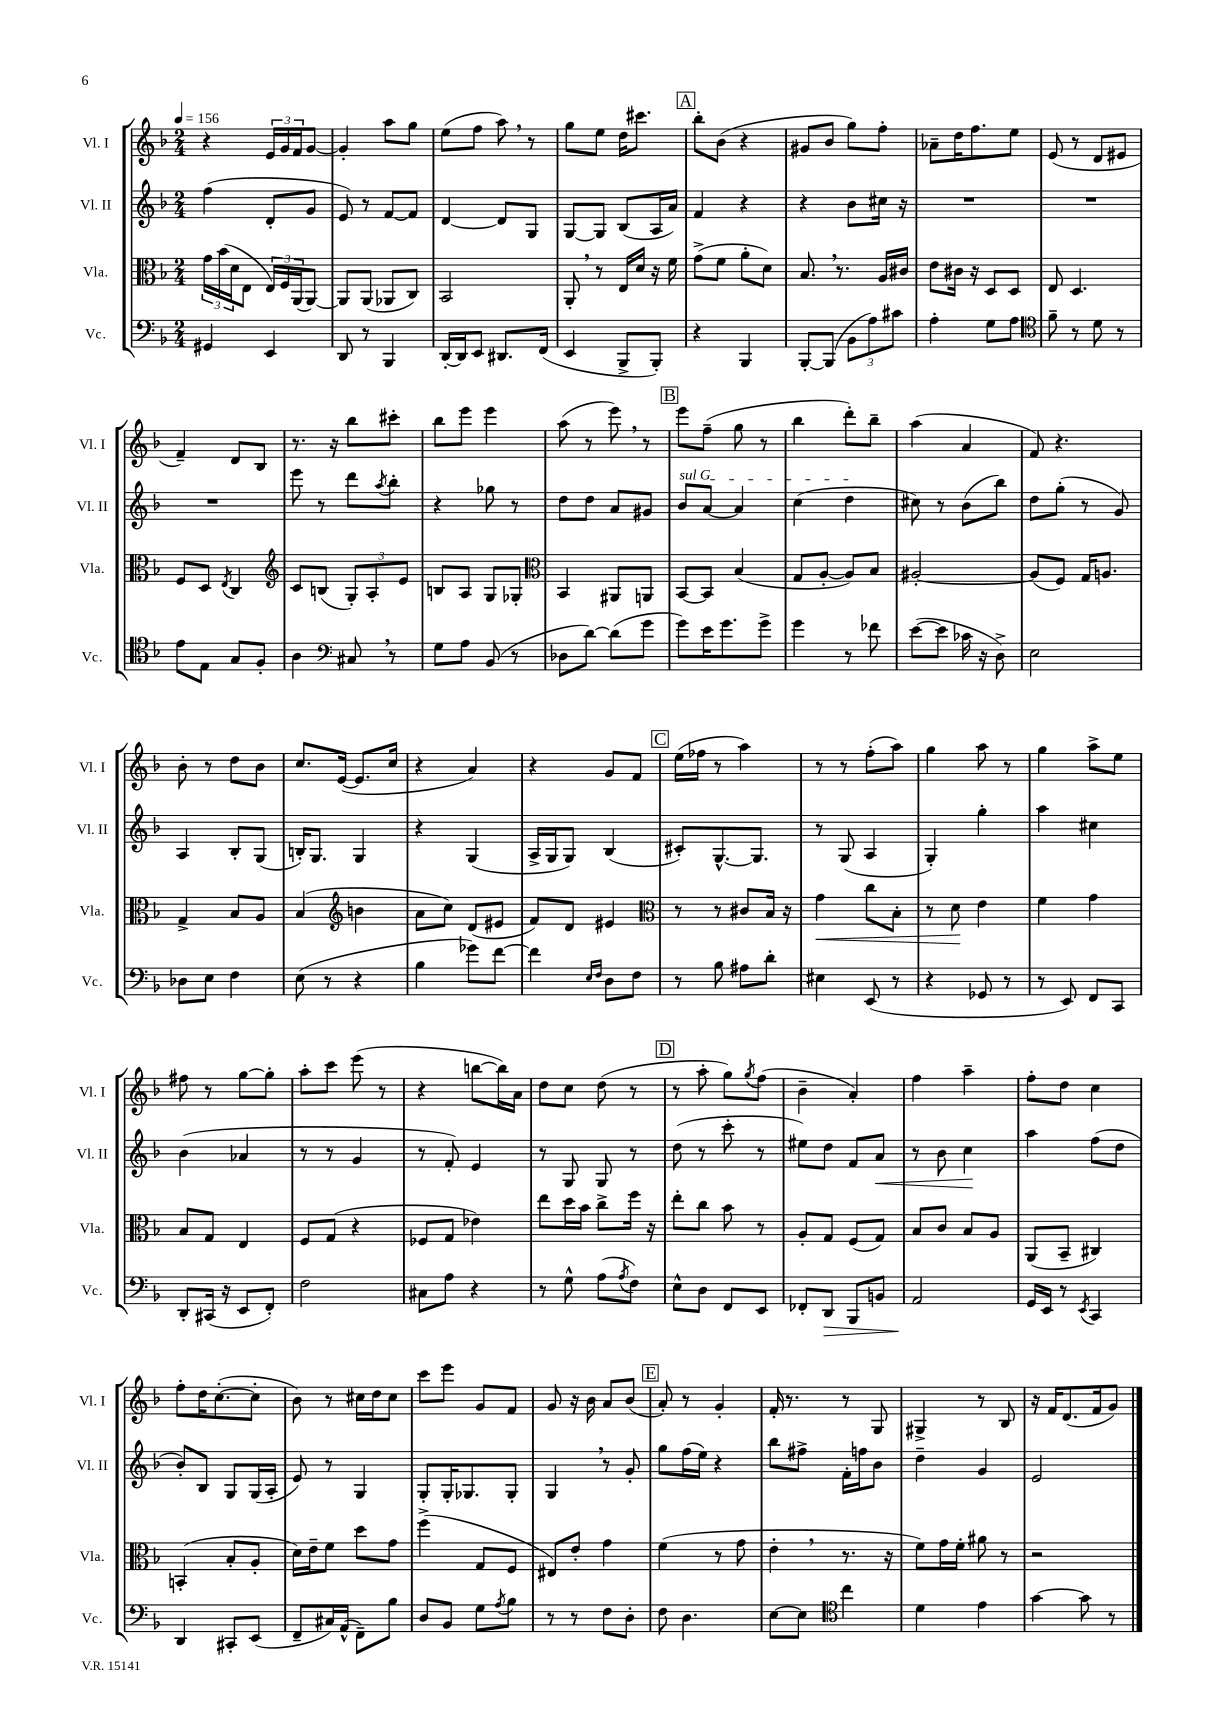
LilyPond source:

<<
\new StaffGroup <<
\new Staff = "s0" \with { instrumentName = "Vl. I" shortInstrumentName = "Vl. I" } {
    \clef treble \key f \major \numericTimeSignature \time 2/4 \tempo 4 = 156
    r4 \tuplet 3/2 { e'16 g'16 f'16 } g'8~ |
    g'4-. a''8 g''8 |
    e''8( f''8 a''8) \breathe r8 |
    g''8 e''8 d''16 cis'''8. |
    \mark \markup { \box "A" } bes''8-. bes'8( r4 |
    gis'8 bes'8 g''8) f''8-. |
    aes'8-- d''16 f''8. e''8 |
    e'8( r8 d'8 eis'8 |
    f'4--) d'8 bes8 |
    r8. r16 bes''8 cis'''8-. |
    bes''8 e'''8 e'''4 |
    a''8( r8 e'''8) \breathe r8 |
    \mark \markup { \box "B" } e'''8 f''8--( g''8 r8 |
    bes''4 d'''8-.) bes''8-- |
    a''4( a'4 |
    f'8) r4. |
    bes'8-. r8 d''8 bes'8 |
    c''8. e'16~( e'8. c''16 |
    r4 a'4) |
    r4 g'8 f'8 |
    \mark \markup { \box "C" } e''16( fes''16 r8 a''4) |
    r8 r8 f''8-.( a''8) |
    g''4 a''8 r8 |
    g''4 a''8-> e''8 |
    fis''8 r8 g''8~ g''8-. |
    a''8-. c'''8 e'''8( r8 |
    r4 b''8~ b''16) a'16 |
    d''8 c''8 d''8( r8 |
    \mark \markup { \box "D" } r8 a''8-. g''8) \acciaccatura { g''8 } f''8( |
    bes'4-- a'4-.) |
    f''4 a''4-- |
    f''8-. d''8 c''4 |
    f''8-. d''16 c''8.~-.( c''8-. |
    bes'8) r8 cis''16 d''16 cis''8 |
    c'''8 e'''8 g'8 f'8 |
    g'8 r16 bes'16 a'8 bes'8( |
    \mark \markup { \box "E" } a'8-.) r8 g'4-. |
    f'16-. r8. r8 g8 |
    gis4-> r8 bes8 |
    r16 f'16 d'8.( f'16 g'8) \bar "|." |
}
\new Staff = "s1" \with { instrumentName = "Vl. II" shortInstrumentName = "Vl. II" } {
    \clef treble \key f \major \numericTimeSignature \time 2/4
    f''4( d'8-. g'8 |
    e'8) r8 f'8~ f'8 |
    d'4~ d'8 g8 |
    g8~ g8 bes8( a16 a'16) |
    \mark \markup { \box "A" } f'4 r4 |
    r4 bes'8 cis''16 r16 |
    R2 |
    R2 |
    R2 |
    e'''8 r8 d'''8 \acciaccatura { a''8 } bes''8-. |
    r4 ges''8 r8 |
    d''8 d''8 a'8 gis'8 |
    \mark \markup { \box "B" } \once \override TextSpanner.bound-details.left.text = \markup { \italic "sul G" } bes'8\startTextSpan a'8~ a'4 |
    c''4( d''4\stopTextSpan |
    cis''8) r8 bes'8( bes''8) |
    d''8 g''8-.( r8 g'8) |
    a4 bes8-. g8( |
    b16-.) g8. g4 |
    r4 g4( |
    a16-> g16 g8) bes4( |
    \mark \markup { \box "C" } cis'8-.) g8.~-^ g8. |
    r8 g8( a4 |
    g4-.) g''4-. |
    a''4 cis''4 |
    bes'4( aes'4 |
    r8 r8 g'4 |
    r8 f'8-.) e'4 |
    r8 g8 g8 r8 |
    \mark \markup { \box "D" } d''8( r8 c'''8-. r8 |
    eis''8) d''8 f'8 a'8\< |
    r8 bes'8 c''4\! |
    a''4 f''8( d''8 |
    bes'8-.) bes8 g8 g16( a16-. |
    e'8) r8 g4 |
    g8-. g16-. ges8. ges8-. |
    g4 \breathe r8 g'8-. |
    \mark \markup { \box "E" } g''8 f''16( e''16) r4 |
    bes''8 fis''8-> f'16-. f''16 bes'8 |
    d''4-- g'4 |
    e'2 \bar "|." |
}
\new Staff = "s2" \with { instrumentName = "Vla." shortInstrumentName = "Vla." } {
    \clef alto \key f \major \numericTimeSignature \time 2/4
    \tuplet 3/2 { g'16 bes'16( d'16 } e8 \tuplet 3/2 { e16) f16 a,16( } a,8~) |
    a,8 a,8( aes,8 c8) |
    bes,2 |
    a,8-. \breathe r8 e16 d'16 r16 f'16 |
    \mark \markup { \box "A" } g'8->( f'8 a'8-. d'8) |
    bes8. \breathe r8. a16 cis'16 |
    e'8 cis'16 r16 d8 d8 |
    e8 d4. |
    f8 d8 \acciaccatura { e8 } c4 |
    \clef treble c'8 b8( \tuplet 3/2 { g8-.) a8-. e'8 } |
    b8 a8 g8 ges8-. |
    \clef alto bes,4 ais,8 a,8 |
    \mark \markup { \box "B" } bes,8~ bes,8 bes4( |
    g8 a8~-. a8) bes8 |
    ais2~-. |
    ais8( f8) g16 a8. |
    g4-> bes8 a8 |
    bes4( \clef treble b'4 |
    a'8 c''8) d'8( eis'8 |
    f'8) d'8 eis'4 |
    \mark \markup { \box "C" } \clef alto r8 r8 cis'8 bes16 r16 |
    g'4\< c''8 bes8-. |
    r8 d'8\! e'4 |
    f'4 g'4 |
    bes8 g8 e4 |
    f8 g8( r4 |
    fes8 g8 ees'4) |
    e''8 d''16 bes'16 c''8-> f''16 r16 |
    \mark \markup { \box "D" } e''8-. c''8 bes'8 r8 |
    a8-. g8 f8( g8) |
    bes8 c'8 bes8 a8 |
    a,8( bes,8-- cis4) |
    b,4-.( bes8-. a8-. |
    d'16) e'16-- f'8 d''8 g'8 |
    f''4->( g8 f8 |
    eis8) e'8-. g'4 |
    \mark \markup { \box "E" } f'4( r8 g'8 |
    e'4-. \breathe r8. r16 |
    f'8) g'16 f'16-. ais'8 r8 |
    r2 \bar "|." |
}
\new Staff = "s3" \with { instrumentName = "Vc." shortInstrumentName = "Vc." } {
    \clef bass \key f \major \numericTimeSignature \time 2/4
    gis,4 e,4 |
    d,8 r8 bes,,4 |
    d,16~-. d,16 e,8 dis,8. f,16( |
    e,4 bes,,8-> bes,,8-.) |
    \mark \markup { \box "A" } r4 bes,,4 |
    bes,,8~-. bes,,8( \tuplet 3/2 { bes,8 a8) cis'8 } |
    a4-. g8 a8 |
    \clef tenor f'8-- r8 d'8 r8 |
    e'8 e8 g8 f8-. |
    a4 \clef bass cis8 \breathe r8 |
    g8 a8 bes,8( r8 |
    des8 d'8~) d'8( g'8 |
    \mark \markup { \box "B" } g'8) e'16 g'8. g'8-> |
    g'4 r8 fes'8 |
    e'8~( e'8 ces'16 r16 d8->) |
    e2 |
    des8 e8 f4 |
    e8( r8 r4 |
    bes4 ges'8) f'8~ |
    f'4 \grace { e16 f16 } d8 f8 |
    \mark \markup { \box "C" } r8 bes8 ais8 d'8-. |
    eis4 e,8( r8 |
    r4 ges,8 r8 |
    r8 e,8) f,8 c,8 |
    d,8-. cis,16( r16 e,8 f,8-.) |
    f2 |
    cis8 a8 r4 |
    r8 g8-^ a8( \acciaccatura { a8 } f8) |
    \mark \markup { \box "D" } e8-^ d8 f,8 e,8 |
    fes,8-. d,8\> bes,,8 b,8 |
    a,2\! |
    g,16 e,16 r8 \acciaccatura { e,8 } c,4 |
    d,4 cis,8-. e,8( |
    f,8-- cis16) a,16-^( f,8--) bes8 |
    d8 bes,8 g8 \acciaccatura { a8 } bes8 |
    r8 r8 f8 d8-. |
    \mark \markup { \box "E" } f8 d4. |
    e8~ e8 \clef tenor c''4 |
    d'4 e'4 |
    g'4~ g'8 r8 \bar "|." |
}
>>
>>
\layout { \context { \Score \remove "Bar_number_engraver" } }
